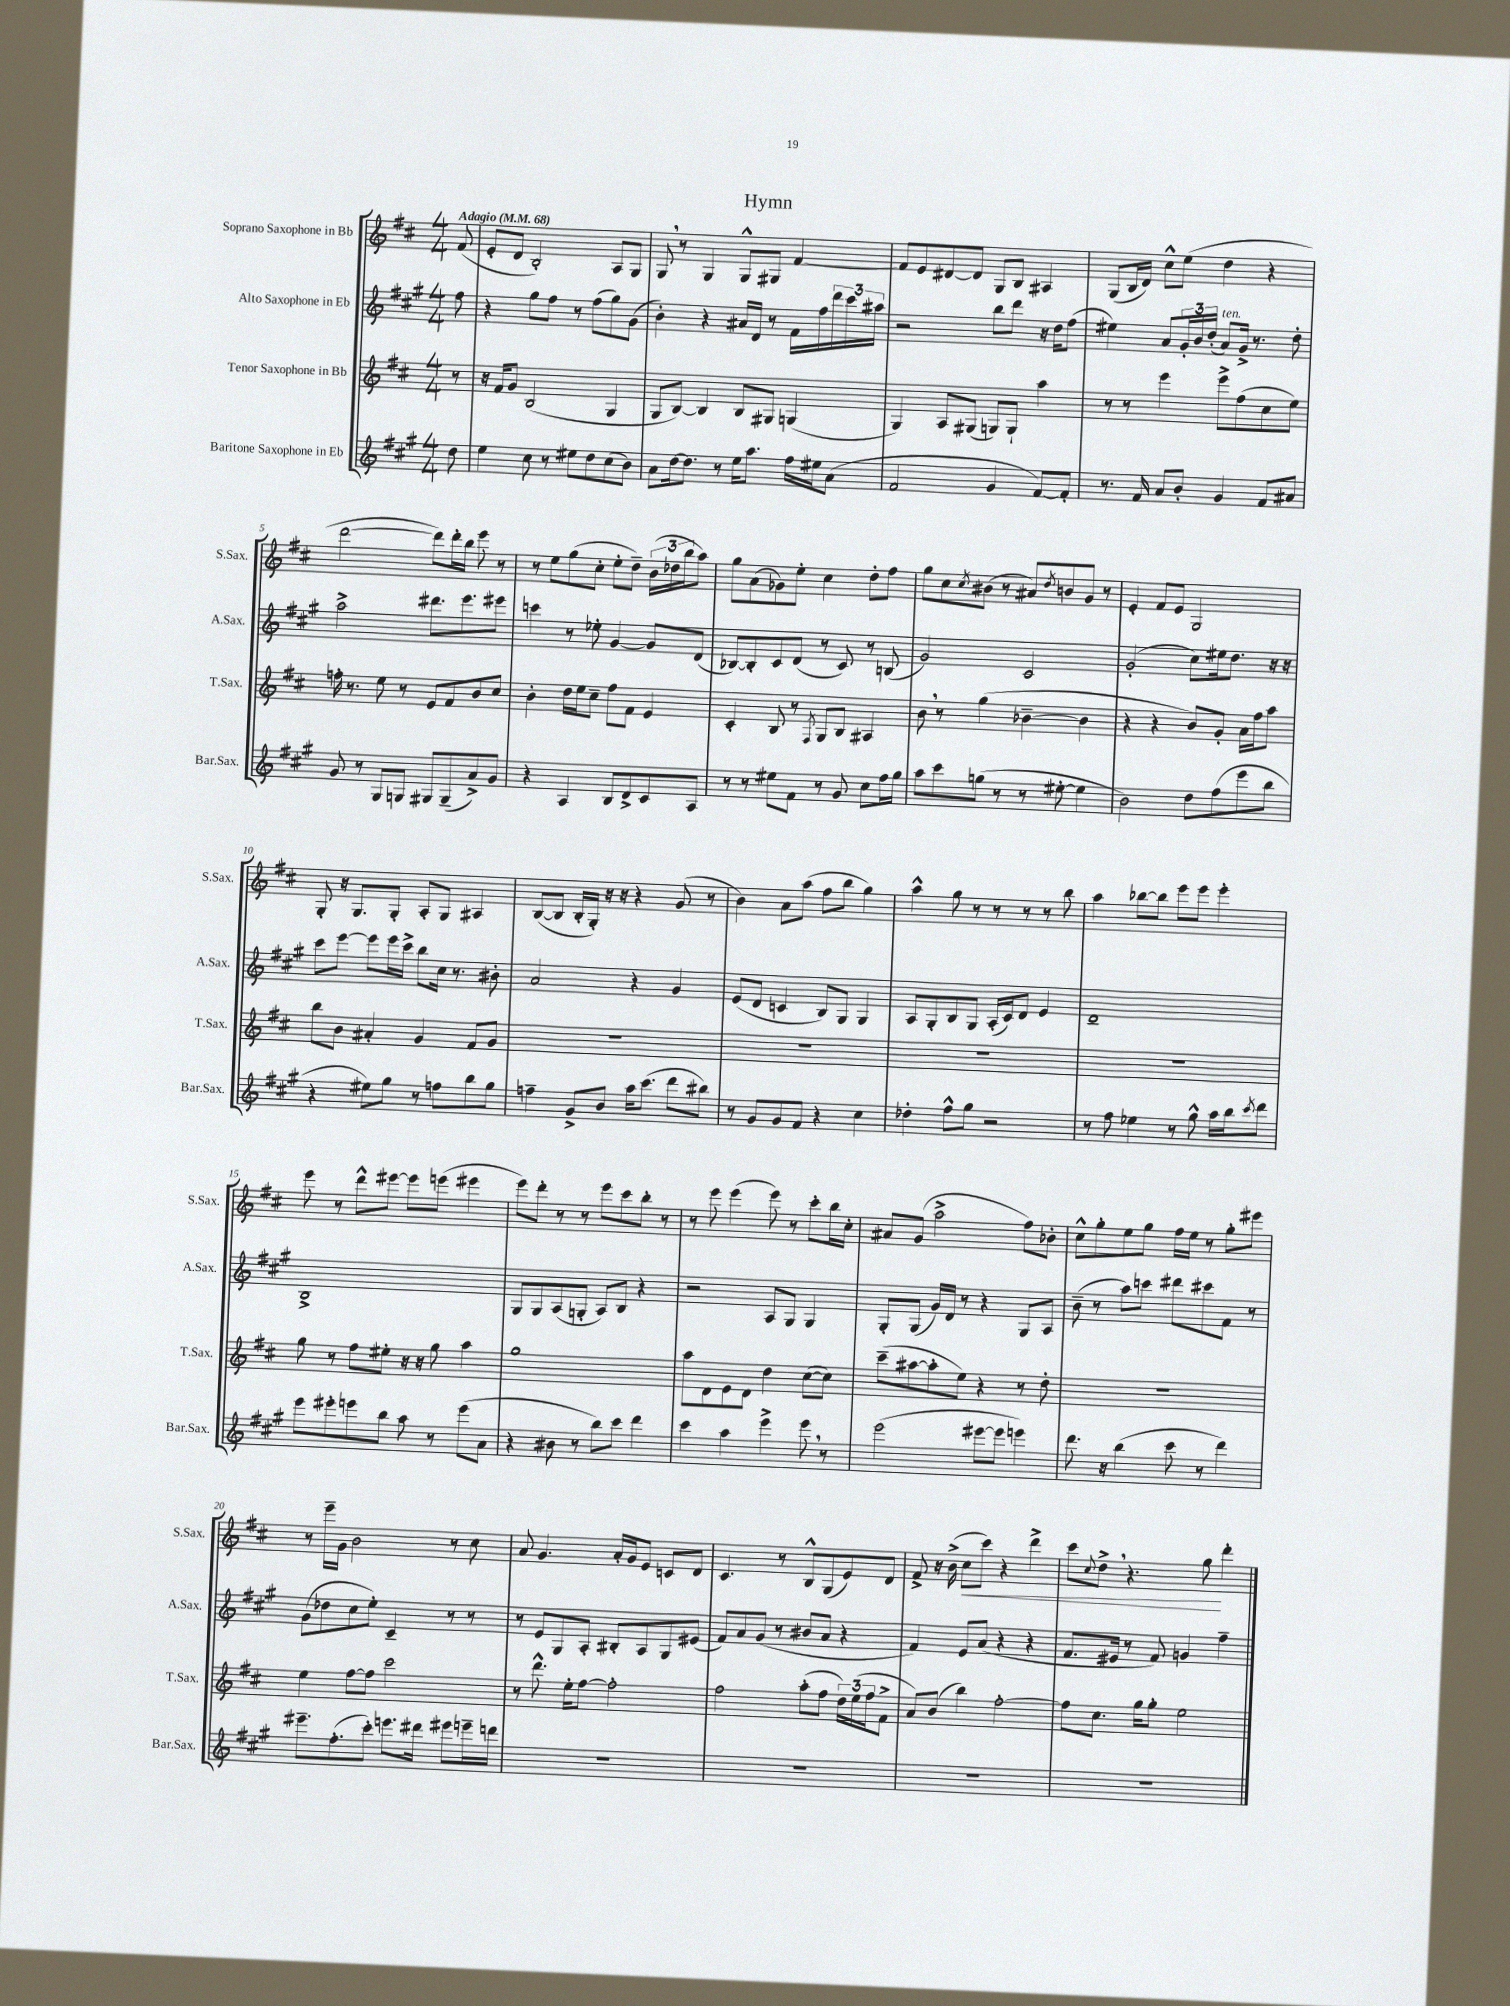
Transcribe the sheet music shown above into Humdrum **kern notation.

**kern	**kern	**kern	**kern
*staff4	*staff3	*staff2	*staff1
*clefG2	*clefG2	*clefG2	*clefG2
*k[f#c#g#]	*k[f#c#]	*k[f#c#g#]	*k[f#c#]
*M4/4	*M4/4	*M4/4	*M4/4
*MM68	*MM68	*MM68	*MM68
8dd\	8r	8ff#\	(8f#/
=	=	=	=
4ee\	16r	4r	8e'/L
.	16f#/LK	.	.
.	8g/J	.	8d/J
8cc#\	(2B/	8gg#\L	2B'/)
8r	.	8ff#\J	.
8ee#\L	.	8r	.
8dd\	.	(8ff#\L	.
(8cc#\	4G/	8gg#\)	8A/L
8b\J)	.	(8g#\J	8G/J
=	=	=	=
8a\L	8G/L	4b'\)	8G/
[16dd\k	[8B/J)	.	8r
8.dd\]J	.	.	.
.	4B/]	4r	4G/
8r	.	.	.
16ee\LK	8B/L	16a#/LL	8G^^/L
8.aa\J	.	16d/JJ	.
.	8G#/J	8r	8G#/J
16ff#\LL	(4G/	16f#\LL	[4f#/
16ee#\J	.	16ff#\	.
(8a\J	.	24ddd\	.
.	.	24ccc#\	.
.	.	24aa#\JJ	.
=	=	=	=
2f#/	4G/)	2r	8f#/]L
.	.	.	8e/
.	8A/L	.	[8d#/
.	(8G#/J	.	8d#/]J
4g#/	8G/L)	8bb\L	8G/L
.	8G`/J	8ddd\J	8B/J
[8f#/L)	4aa\	16r	4A#/
.	.	16dd\LK	.
8f#'/]J	.	(8ff#\J	.
=	=	=	=
8.r	8r	4ee#\)	(8G/L
.	8r	.	16B/L
16f#/	.	.	16d/JJ)
8a/L	4eee\	8a/L	8cc#^^\L
8b'/J	.	24g#'/L	(8ee\J
.	.	24b/	.
.	.	(24dd'/JJ	.
4g#/	8eee^\L	8a/L)	4dd\
.	(8ff#\	16g#^/Jk	.
.	.	8.r	.
8f#/L	8cc#\	.	4r
8a#/J	8ee\J)	8dd'\	.
=	=	=	=
8g#/	16ff'\	2aa^\	[2ddd\
.	8.r	.	.
8r	.	.	.
8G#/L	8ee\	.	.
8G/J	8r	.	.
8G#/L	8e/L	8.ddd#\L	8ddd\]L)
(8G#~/	8f#/	.	16ddd'\L
.	.	8.eee\	16bb\JJ
8a^/)	8b/	.	8eee\
8g#/J	8cc#/J	8eee#\J	8r
=	=	=	=
4r	4b'\	4ccc\	8r
.	.	.	8ee\L
4A/	16dd\LL	8r	(8gg\
.	16ee\J	.	.
.	8cc#~\J	8ee-'\	8cc#'\J
8B/L	8ff#\L	[4g#/	8ee'\L
8d^/	8f#\J	.	8dd~\J)
8c#/	4e/	8g#/]L	(24b\LL
.	.	.	24dd-\
.	.	.	24bb\J
8A/J	.	(8d/J	8aa\J)
=	=	=	=
8r	4c#'/	[8B-/L)	8gg\L
8r	.	8B-'/]	(8a\
8ee#\L	8B/	8c#/	8g-\)
8f#\J	8r	(8d/J	8ee'\J
.	8qF#/	.	.
8r	8G/L	8r	4cc#\
8g#/	8B/J	8c#/)	.
8cc#\L	4A#/	8r	8dd'\L
16ff#\L	.	(8B/	8ff#\J
16gg#\JJ	.	.	.
=	=	=	=
8aa\L	8b\	2g#/)	8gg\L
8ccc#\	8r	.	8cc#\
.	.	.	8qcc#/
(8gg\J	(4gg\	.	(8b#\J
8r	.	.	8r
8r	[4b-~\	2c#/	8a#/L)
.	.	.	8qdd/
[8ee#'\	.	.	8b/
4ee#\]	4b-\]	.	8g/J
.	.	.	8r
=	=	=	=
2b\)	4r	(2g#'/	4e'/
.	4r	.	8f#/L
.	.	.	8e/J
8dd\L	8b/L)	8cc#\L)	2G/
(8ff#\	8g'/J	16ee#\k	.
.	.	8.dd\J	.
8eee\	16a\LL	.	.
.	16ff#\J	.	.
8bb\J	8aa\J	16r	.
.	.	16r	.
=	=	=	=
4r	8bb\L	8ccc#\L	8G'/
.	8b\J	[8eee\J	16r
.	.	.	8.G/L
8ee#\L)	4a#'/	8eee\]L	.
8gg#\J	.	16eee\L	8G'/J
.	.	16ccc#^\JJ	.
8r	4g/	8bb\L	8A'/L
8ff\L	.	16cc#\Jk	8G/J
.	.	8.r	.
8bb\	8f#/L	.	4A#/
8gg#\J	8g/J	8b#'\	.
=	=	=	=
4ff~\	1r	2a/	([8B/L
.	.	.	8B/]J
8g#^/L	.	.	16B'/LL
.	.	.	16G'/JJ)
8b/J	.	.	16r
.	.	.	16r
16aa\LK	.	4r	4r
(8.ccc#\J	.	.	.
8ddd\L	.	4g#/	(8g/
8bb#\J)	.	.	8r
=	=	=	=
8r	1r	(8e/L	4b\)
8g#/L	.	8d/J	.
8g#/	.	4c/	8a\L
8f#/J	.	.	(8aa\J
4r	.	8B/L)	8ff#\L
.	.	8G#/J	8bb\J
4cc#\	.	4G#/	4gg\)
=	=	=	=
4dd-'\	1r	8A/L	4aa^^\
.	.	8G#'/	.
8ff#^^\L	.	8B/	8gg\
8gg#\J	.	8G#/J	8r
2r	.	(16A'/LL	8r
.	.	16c#/J)	.
.	.	8d/J	8r
.	.	4e/	8r
.	.	.	8bb\
=	=	=	=
8r	1r	1d~	4aa\
8ff#\	.	.	.
4ee-\	.	.	[8bb-\L
.	.	.	8bb-\]J
8r	.	.	8eee\L
8gg#^^\	.	.	8eee\J
16aa\LL	.	.	4eee'\
16bb\J	.	.	.
8qccc#/	.	.	.
8ddd\J	.	.	.
=	=	=	=
8eee\L	8gg\	1B^	8eee\
8eee#'\	8r	.	8r
8eee\	8ff#\L	.	8ddd^^\L
8bb\J	8ee#'\J	.	[8eee#\J
8aa\	16r	.	8eee#\]L
.	16r	.	.
8r	8gg\	.	(8eee\J
(8eee\L	4aa\	.	4eee#\
8a\J	.	.	.
=	=	=	=
4r	1gg	8G#/L	8eee\L)
.	.	8G#/	8ddd'\J
8b#\	.	(8A/	8r
8r	.	8G'/J	8r
8bb\L)	.	8A/L)	8eee\L
8ccc#\J	.	8B/J	8ccc#\
4ddd\	.	4r	8bb'\J
.	.	.	8r
=	=	=	=
4ccc#\	8aa\L	2r	8r
.	8d\	.	8eee\
4aa\	8e\	.	(4eee\
.	8d\J	.	.
4eee^\	4dd\	8A/L	8eee\)
.	.	8G#/J	8r
8eee\	([8cc#\L	4G#/	8ccc#'\L
8r	8cc#\]J)	.	16bb\L
.	.	.	16cc#'\JJ
=	=	=	=
(2eee\	(8ccc#~\L	8G#'/L	8a#/L
.	[8aa#\	(8G#/J	(8g/J
.	8aa#'\]	16g#/LL)	2aa^\
.	.	16d/JJ	.
.	8ee\J)	8r	.
[8eee#\L	4r	4r	.
8eee#\]J	.	.	.
4eee\)	8r	8G#/L	8ff#\L)
.	8dd'\	8A/J	8b-'\J
=	=	=	=
8.ddd\	1r	(8b~\	8cc#^^\L
.	.	8r	8gg'\
16r	.	.	.
(4bb\	.	8aa\L)	8ee\
.	.	8ccc\J	8gg\J
8ccc#\	.	8ddd#\L	16ff#\LL
.	.	.	16ee\JJ
8r	.	8ccc#\	8r
4ddd\)	.	8f#\J	8gg'\L
.	.	8r	8eee#\J
=	=	=	=
8.eee#~\L	4ee\	(8g#\L	8r
.	.	8dd-\	16eee~\LL
(8.ff#'\	.	.	16g\JJ
.	[8ff#\L	8cc#\	2b\
8ccc#'\J)	8ff#\]J	8ee'\J)	.
8.eee\L	2ccc#\	4c#~/	.
16ddd#\Jk	.	.	.
8eee#\L	.	8r	8r
16eee~\L	.	8r	8cc#\
16ddd\JJ	.	.	.
=	=	=	=
1r	8r	8r	8a/
.	8.ddd^^\	8e/L	4.g/
.	.	8G#/	.
.	16ee'\LK	.	.
.	[8ff#\J	8A'/J	.
.	2ff#'\]	8B#'/L	16a'/LL
.	.	.	16g/J
.	.	8A/	8e/J
.	.	8G#/	8c/L
.	.	(8e#/J	8d/J
=	=	=	=
1r	2ff#\	8f#/L)	4.c#/
.	.	8a/	.
.	.	(8g#/J	.
.	.	8r	8r
.	(8aa'\L	8b#/L	8B^^/L
.	8ff#\J	8a/J	(8G/
.	24dd\LL)	4r	8e/)
.	(24ee\	.	.
.	24ff#\J	.	.
.	8f#^\J	.	8d/J
=	=	=	=
1r	8a/L)	4f#/)	8f#^/
.	(8b/J	.	16r
.	.	.	(16b^\
.	4bb\)	8e/L	8cc#\L
.	.	(8a/J	8ccc#\J)
.	[2ff#'\	4r	4r
.	.	4r	4ddd^\
=	=	=	=
1r	8ff#\]L	8.f#/L	8ccc#\L
.	.	.	8qqcc#/
.	8.cc#\J	.	8dd^\J
.	.	16e#/Jk	.
.	.	8r	4.r
.	16gg\LK	.	.
.	8gg'\J	8f#/)	.
.	2ee\	4g/	.
.	.	.	8gg\
.	.	4ff#~\	4ddd'\
==	==	==	==
*-	*-	*-	*-
